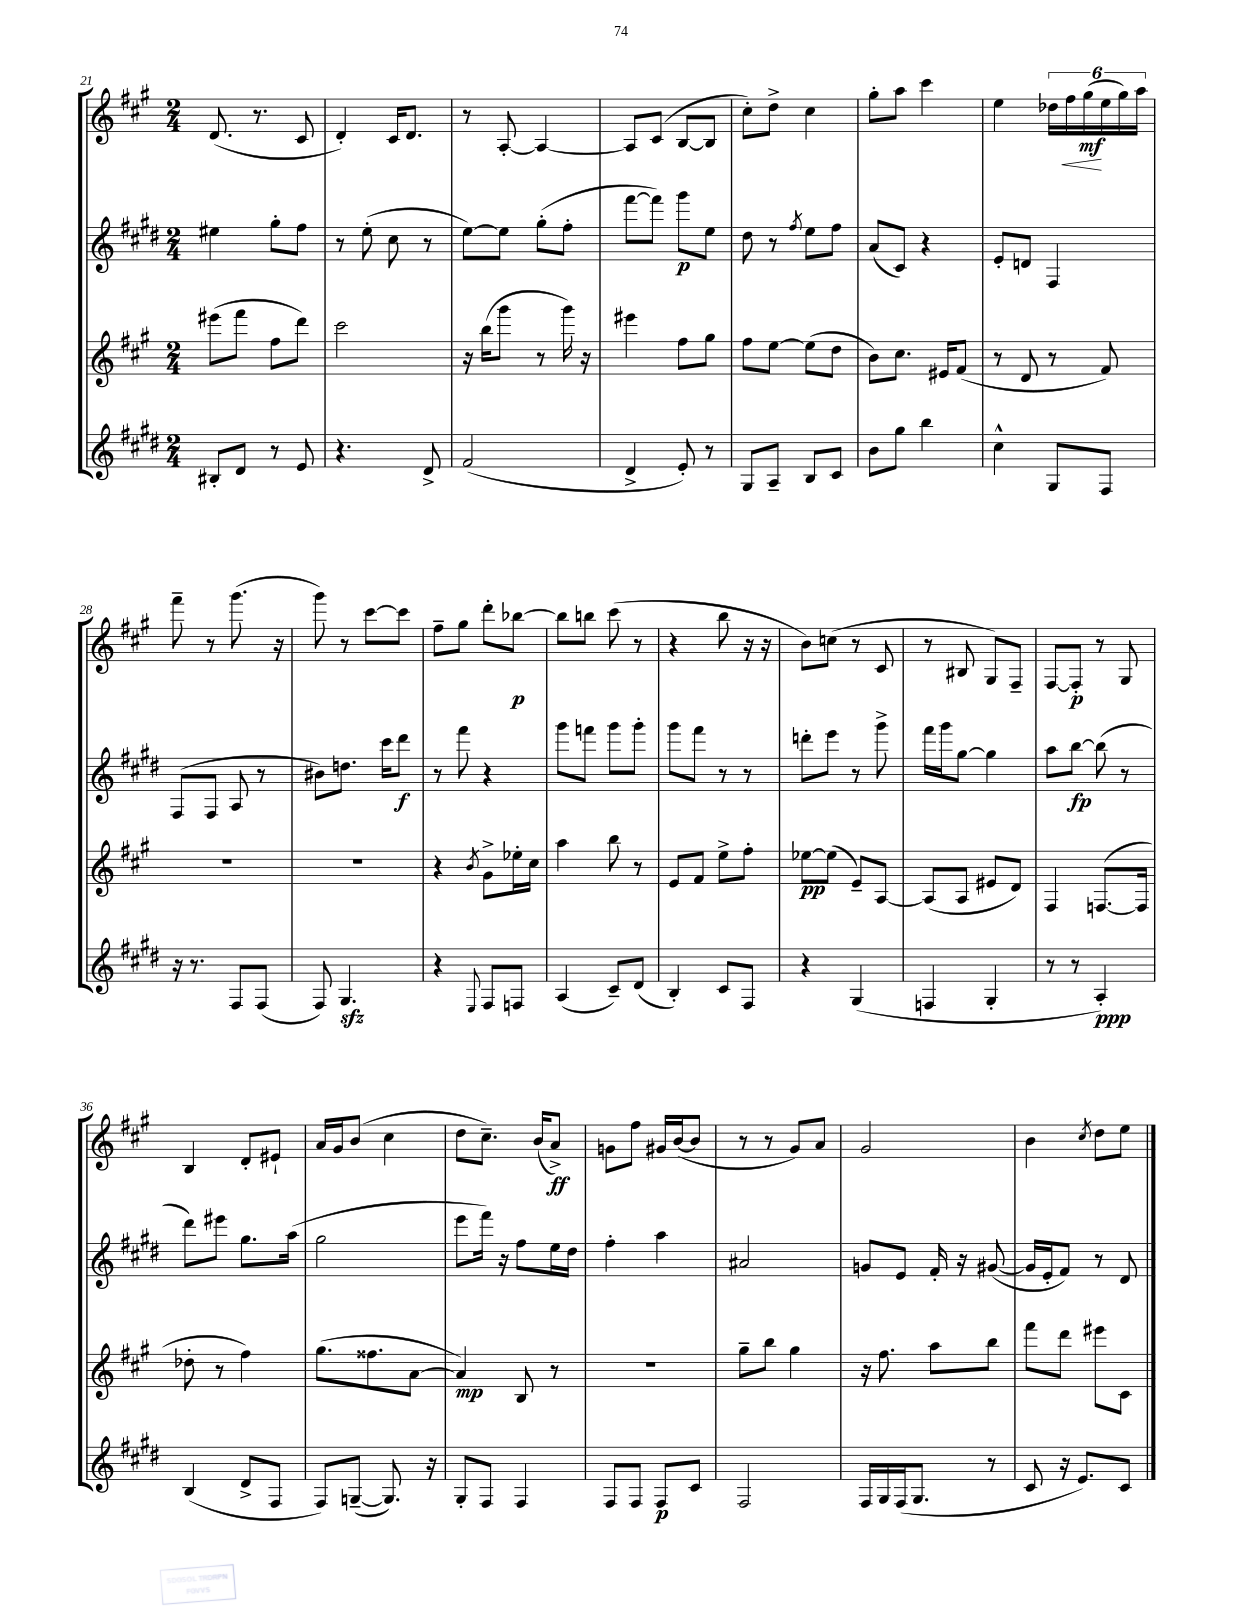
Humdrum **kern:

**kern	**kern	**kern	**kern
*staff4	*staff3	*staff2	*staff1
*clefG2	*clefG2	*clefG2	*clefG2
*k[f#c#g#d#]	*k[f#c#g#]	*k[f#c#g#d#]	*k[f#c#g#]
*M2/4	*M2/4	*M2/4	*M2/4
8B#'/L	(8eee#\L	4ee#\	(8.d/
8d#/J	8fff#\J	.	.
.	.	.	8.r
8r	8ff#\L	8gg#'\L	.
8e/	8ddd\J)	8ff#\J	8c#/
=	=	=	=
4.r	2ccc#\	8r	4d'/)
.	.	(8ee'\	.
.	.	8cc#\	16c#/LK
.	.	.	8.d/J
8d#^/	.	8r	.
=	=	=	=
(2f#/	16r	[8ee\L)	8r
.	(16bb\LK	.	.
.	8ggg#\J	8ee\]J	[8A'/
.	8r	(8gg#'\L	4A/_
.	16ggg#\)	8ff#'\J	.
.	16r	.	.
=	=	=	=
4d#^/	4eee#\	[8fff#\L	8A/]L
.	.	8fff#\]J)	(8c#/J
8e'/)	8ff#\L	8ggg#\L	[8B/L
8r	8gg#\J	8ee\J	8B/]J
=	=	=	=
8G#/L	8ff#\L	8dd#\	8cc#'\L)
8A~/J	[8ee\J	8r	8dd^\J
.	.	8qff#/	.
8B/L	(8ee\]L	8ee\L	4cc#\
8c#/J	8dd\J	8ff#\J	.
=	=	=	=
8b\L	8b\L)	(8a/L	8gg#'\L
8gg#\J	8.cc#\J	8c#/J)	8aa\J
4bb\	.	4r	4ccc#\
.	16e#/LK	.	.
.	(8f#/J	.	.
=	=	=	=
4cc#^^\	8r	8e'/L	4ee\
.	8d/	8d/J	.
8G#/L	8r	4F#/	24dd-\LL
.	.	.	24ff#\
.	.	.	(24gg#\
8F#/J	8f#/)	.	24ee\
.	.	.	24gg#\)
.	.	.	24aa\JJ
=	=	=	=
16r	2r	(8F#/L	8fff#~\
8.r	.	.	.
.	.	8F#/J	8r
8F#/L	.	8A/	(8.ggg#\
(8F#/J	.	8r	.
.	.	.	16r
=	=	=	=
8F#/)	2r	8b#\L)	8ggg#\)
4.G#/	.	8.dd\J	8r
.	.	.	[8ccc#\L
.	.	16ccc#\LK	.
.	.	8ddd#\J	8ccc#\]J
=	=	=	=
4r	4r	8r	8ff#~\L
.	.	8fff#\	8gg#\J
8qqE/	8qb/	.	.
8F#/L	8g#^\L	4r	8ddd'\L
8F/J	16ee-'\L	.	[8bb-\J
.	16cc#\JJ	.	.
=	=	=	=
(4A/	4aa\	8ggg#\L	8bb-\]L
.	.	8fff\J	8bb\J
8c#~/L)	8bb\	8ggg#\L	(8ccc#\
(8d#/J	8r	8ggg#'\J	8r
=	=	=	=
4B'/)	8e/L	8ggg#\L	4r
.	8f#/J	8fff#\J	.
8c#/L	8ee^\L	8r	8bb\
8F#/J	8ff#'\J	8r	16r
.	.	.	16r
=	=	=	=
4r	[8ee-\L	8ddd'\L	8b\L)
.	(8ee-\]J	8eee\J	(8cc\J
(4G#/	8e~/L)	8r	8r
.	[8A/J	8ggg#^\	8c#/
=	=	=	=
4F/	(8A/]L	16fff#\LL	8r
.	.	16ggg#\J	.
.	8A/J	[8gg#\J	8B#/
4G#'/	8e#/L	4gg#\]	8G#/L)
.	8d/J)	.	8F#~/J
=	=	=	=
8r	4F#/	8aa\L	[8F#/L
8r	.	[8bb\J	8F#'/]J
4A'/)	([8.F/L	(8bb\]	8r
.	.	8r	8G#/
.	16F/]Jk	.	.
=	=	=	=
(4B/	8dd-'\	8ddd#\L)	4B/
.	8r	8eee#\J	.
8d#^/L	4ff#\)	8.gg#\L	8d'/L
8F#/J	.	.	8e#`/J
.	.	(16aa\Jk	.
=	=	=	=
8F#/L)	(8.gg#\L	2gg#\	16a/LL
.	.	.	16g#/J
([8G~/J	.	.	(8b/J
.	8.ff##\	.	.
8.G/])	.	.	4cc#\
.	[8a\J	.	.
16r	.	.	.
=	=	=	=
8G#'/L	4a/])	8eee\L	8dd\L
8F#/J	.	16fff#\Jk)	8.cc#~\J)
.	.	16r	.
4F#/	8B/	8ff#\L	.
.	.	.	(16b/LK
.	8r	16ee\L	8a^/J)
.	.	16dd#\JJ	.
=	=	=	=
8F#/L	2r	4ff#'\	8g\L
8F#/J	.	.	8ff#\J
8F#/L	.	4aa\	16g#/LL
.	.	.	([16b/J
8c#/J	.	.	8b/]J
=	=	=	=
2F#/	8gg#~\L	2a#/	8r
.	8bb\J	.	8r
.	4gg#\	.	8g#/L)
.	.	.	8a/J
=	=	=	=
16F#/LL	16r	8g/L	2g#/
16G#/	8.ff#\	.	.
(16F#/J	.	8e/J	.
8.G#/J	.	.	.
.	8aa\L	16f#'/	.
.	.	16r	.
8r	8bb\J	([8g#/	.
=	=	=	=
8c#/	8fff#\L	16g#/]LL	4b\
.	.	16e'/J	.
16r	8ddd\J	8f#/J)	.
8.e/L)	.	.	.
.	.	.	8qcc#/
.	8eee#\L	8r	8dd\L
8c#/J	8c#\J	8d#/	8ee\J
==	==	==	==
*-	*-	*-	*-
